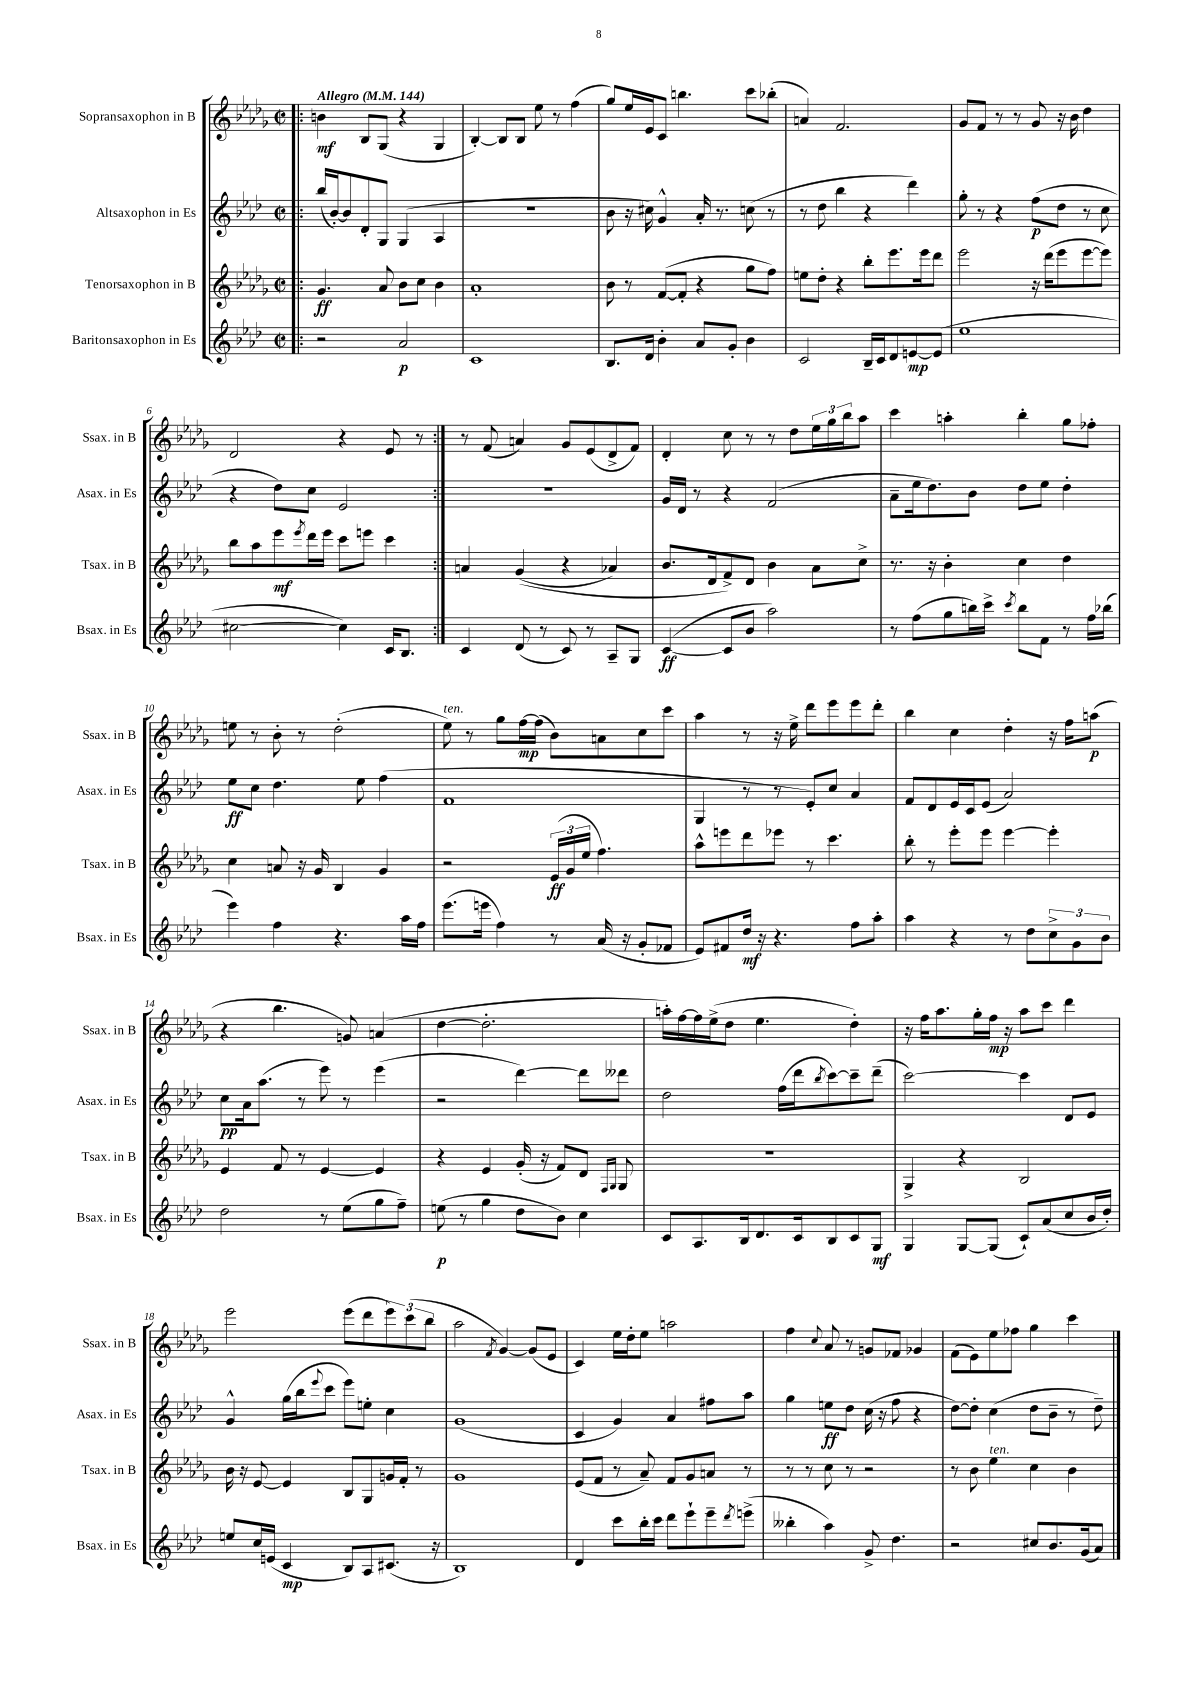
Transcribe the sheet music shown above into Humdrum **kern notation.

**kern	**dynam	**kern	**dynam	**kern	**dynam	**kern	**dynam
*part4	*part4	*part3	*part3	*part2	*part2	*part1	*part1
*staff4	*staff4	*staff3	*staff3	*staff2	*staff2	*staff1	*staff1
*I"Baritonsaxophon in Es	*	*I"Tenorsaxophon in B	*	*I"Altsaxophon in Es	*	*I"Sopransaxophon in B	*
*I'Bsax. in Es	*	*I'Tsax. in B	*	*I'Asax. in Es	*	*I'Ssax. in B	*
*clefG2	*	*clefG2	*	*clefG2	*	*clefG2	*
*k[b-e-a-d-]	*	*k[b-e-a-d-g-]	*	*k[b-e-a-d-]	*	*k[b-e-a-d-g-]	*
*M2/2	*	*M2/2	*	*M2/2	*	*M2/2	*
*met(c|)	*	*met(c|)	*	*met(c|)	*	*met(c|)	*
*MM144	*	*MM144	*	*MM144	*	*MM144	*
=1!|:	=1!|:	=1!|:	=1!|:	=1!|:	=1!|:	=1!|:	=1!|:
!	!	!	!	!	!	!LO:TX:a:B:t=Allegro	!
2r	.	4.g-/	ff	(16bb-/LL	.	4bn\	mf
.	.	.	.	[16b-'/J)	.	.	.
.	.	.	.	8b-/]	.	.	.
.	.	.	.	8d-'/	.	8B-/L	.
.	.	8a-/	.	8G/J	.	(8G-/J	.
2a-/	p	8b-\L	.	(4G/	.	4r	.
.	.	8cc\J	.	.	.	.	.
.	.	4b-\	.	4A-/	.	4G-/	.
=2	=2	=2	=2	=2	=2	=2	=2
1c	.	1a-'	.	1r	.	[4B-'/)	.
.	.	.	.	.	.	8B-/L]	.
.	.	.	.	.	.	8B-/J	.
.	.	.	.	.	.	8ee-\	.
.	.	.	.	.	.	8r	.
.	.	.	.	.	.	(4ff\	.
=3	=3	=3	=3	=3	=3	=3	=3
8.B-/L	.	8b-\	.	8b-\	.	8gg-/L)	.
.	.	8r	.	16r	.	16ee-/L	.
16d-/Jk	.	.	.	16cc#X\)	.	16e-/J	.
4b-'\	.	([8f/L	.	4g^^/	.	8c/J	.
.	.	8f'/J]	.	.	.	4.bbn\	.
8a-/L	.	4r	.	16a-'/	.	.	.
.	.	.	.	8.r	.	.	.
8g'/J	.	.	.	.	.	.	.
4b-\	.	8gg-\L	.	(8ccn\	.	8ccc\L	.
.	.	8ff\J)	.	8r	.	(8bb-X'\J	.
=4	=4	=4	=4	=4	=4	=4	=4
2c/	.	8een\L	.	8r	.	4an/)	.
.	.	8dd-'\J	.	8dd-\	.	.	.
.	.	4r	.	4bb-\	.	2.f/	.
16B-~/LL	.	8bb-'\L	.	4r	.	.	.
16c/J	.	.	.	.	.	.	.
8d-/	.	8.eee-\	.	.	.	.	.
[8en/	mp	.	.	4ddd-\)	.	.	.
.	.	16eee-\k	.	.	.	.	.
(8e/J]	.	8ddd-\J	.	.	.	.	.
=5	=5	=5	=5	=5	=5	=5	=5
1ee-	.	2eee-\	.	8gg'\	.	8g-/L	.
.	.	.	.	8r	.	8f/J	.
.	.	.	.	4r	.	8r	.
.	.	.	.	.	.	8r	.
.	.	16r	.	(8ff\L	p	8g-/	.
.	.	(16ddd-\KL	.	.	.	.	.
.	.	8eee-\	.	8dd-\J	.	16r	.
.	.	.	.	.	.	16b-\	.
.	.	[8eee-\	.	8r	.	4dd-\	.
.	.	8eee-\J])	.	8cc\	.	.	.
!!LO:LB:g=z
=6	=6	=6	=6	=6	=6	=6	=6
[2cc#X\	.	8bb-\L	.	4r	.	2d-/	.
.	.	8aa-\	.	.	.	.	.
.	.	8eee-\	mf	8dd-\L)	.	.	.
.	.	8qeee-/	.	.	.	.	.
.	.	16ddd-\L	.	8cc\J	.	.	.
.	.	16eee-\JJ	.	.	.	.	.
4cc#\])	.	8ccc\L	.	2e-/	.	4r	.
.	.	8eeen\J	.	.	.	.	.
16c/KL	.	4ccc\	.	.	.	8e-/	.
8.B-/J	.	.	.	.	.	.	.
.	.	.	.	.	.	8r	.
=7:|!	=7:|!	=7:|!	=7:|!	=7:|!	=7:|!	=7:|!	=7:|!
4c/	.	4an/	.	1r	.	8r	.
.	.	.	.	.	.	(8f/	.
(8d-/	.	((4g-/	.	.	.	4an/)	.
8r	.	.	.	.	.	.	.
8c/)	.	4r	.	.	.	8g-/L	.
8r	.	.	.	.	.	(8e-/	.
8A-~/L	.	4a-X/)	.	.	.	8d-^/	.
8G/J	.	.	.	.	.	8f/J)	.
=8	=8	=8	=8	=8	=8	=8	=8
([4c/	ff	8.b-/L	.	16g/LL	.	4d-'/	.
.	.	.	.	16d-/JJ	.	.	.
.	.	.	.	8r	.	.	.
.	.	16d-/k	.	.	.	.	.
8c/L]	.	8f^/)	.	4r	.	8cc\	.
8b-/J	.	8d-/J	.	.	.	8r	.
2aa-\)	.	4b-\	.	(2f/	.	8r	.
.	.	.	.	.	.	8dd-\L	.
.	.	8a-\L	.	.	.	24ee-\L	.
.	.	.	.	.	.	24gg-\	.
.	.	.	.	.	.	24bb-\J	.
.	.	8cc^\J	.	.	.	8aa-\J	.
=9	=9	=9	=9	=9	=9	=9	=9
8r	.	8.r	.	8a-~\L	.	4ccc\	.
(8ff\L	.	.	.	16ee-\k	.	.	.
.	.	16r	.	8.dd-\)	.	.	.
8gg\	.	4b-'\	.	.	.	4aan'\	.
16bbn\L)	.	.	.	8b-\J	.	.	.
16ccc^\JJ	.	.	.	.	.	.	.
8qccc/	.	.	.	.	.	.	.
8bb\L	.	4cc\	.	8dd-\L	.	4bb-'\	.
8f\J	.	.	.	8ee-\J	.	.	.
8r	.	4dd-\	.	4dd-'\	.	8gg-\L	.
16ff\LL	.	.	.	.	.	8ff-X'\J	.
(16bb-X\JJ	.	.	.	.	.	.	.
!!LO:LB:g=z
=10	=10	=10	=10	=10	=10	=10	=10
4eee-\)	.	4cc\	.	8ee-\L	ff	8een\	.
.	.	.	.	8cc\J	.	8r	.
4ff\	.	8an/	.	4.dd-\	.	8b-'\	.
.	.	16r	.	.	.	8r	.
.	.	16g-/	.	.	.	.	.
4.r	.	4B-/	.	.	.	(2dd-'\	.
.	.	.	.	8ee-\	.	.	.
.	.	4g-/	.	(4ff\	.	.	.
16aa-\LL	.	.	.	.	.	.	.
16ff\JJ	.	.	.	.	.	.	.
=11	=11	=11	=11	=11	=11	=11	=11
!	!	!	!	!	!	!LO:TX:a:i:t=ten.	!
(8.eee-\L	.	2r	.	1f	.	8ee-\)	.
.	.	.	.	.	.	8r	.
16eeen\Jk	.	.	.	.	.	.	.
4ff\)	.	.	.	.	.	8gg-\L	.
.	.	.	.	.	.	[16ff\L	mp
.	.	.	.	.	.	(16ff\JJ]	.
8r	.	(24e-/LL	ff	.	.	8b-\L)	.
.	.	24g-/	.	.	.	.	.
.	.	24ee-/JJ	.	.	.	.	.
(16a-/	.	4.ff\)	.	.	.	8an\	.
16r	.	.	.	.	.	.	.
8g'/L	.	.	.	.	.	8cc\	.
8f-X/J	.	.	.	.	.	8ccc\J	.
=12	=12	=12	=12	=12	=12	=12	=12
8e-/L)	.	8aa-^^\L	.	4G/	.	4aa-\	.
8f#X/	.	8eeen\	.	.	.	.	.
16dd-/Jk	mf	8ddd-\	.	8r	.	8r	.
16r	.	.	.	.	.	.	.
4.r	.	8eee-X\J	.	8r	.	16r	.
.	.	.	.	.	.	16ee-^\	.
.	.	8r	.	8e-'/L)	.	8ddd-\L	.
.	.	4.ccc\	.	8cc/J	.	8eee-\	.
8ff\L	.	.	.	4a-/	.	8eee-\	.
8aa-'\J	.	.	.	.	.	8ddd-'\J	.
=13	=13	=13	=13	=13	=13	=13	=13
4aa-\	.	8bb-'\	.	8f/L	.	4bb-\	.
.	.	8r	.	8d-/	.	.	.
4r	.	8eee-'\L	.	16e-/L	.	4cc\	.
.	.	.	.	16c/J	.	.	.
.	.	8eee-\J	.	(8e-/J	.	.	.
8r	.	[4eee-\	.	2a-/)	.	4dd-'\	.
8dd-\L	.	.	.	.	.	.	.
12cc^\	.	4eee-'\]	.	.	.	16r	.
.	.	.	.	.	.	16ff\KL	.
12g\	.	.	.	.	.	.	.
.	.	.	.	.	.	(8aan\J	p
12b-\J	.	.	.	.	.	.	.
!!LO:LB:g=z
=14	=14	=14	=14	=14	=14	=14	=14
2dd-\	.	4e-/	.	8cc\L	pp	4r	.
.	.	.	.	16a-\k	.	.	.
.	.	.	.	(8.aa-\J	.	.	.
.	.	8f/	.	.	.	4.bb-\	.
.	.	8r	.	8r	.	.	.
8r	.	[4e-/	.	8eee-\)	.	.	.
(8ee-\L	.	.	.	8r	.	8gn/)	.
8gg\	.	4e-/]	.	(4eee-\	.	(4an/	.
8ff~\J)	.	.	.	.	.	.	.
=15	=15	=15	=15	=15	=15	=15	=15
(8een\	p	4r	.	2r	.	[4dd-\	.
8r	.	.	.	.	.	.	.
4gg\	.	4e-/	.	.	.	2.dd-'\]	.
8dd-\L	.	(16g-'/	.	[4ddd-\)	.	.	.
.	.	16r	.	.	.	.	.
8b-\J)	.	8f/L)	.	.	.	.	.
4cc\	.	8d-/J	.	8ddd-\L]	.	.	.
.	.	16qqF/LL	.	.	.	.	.
.	.	16qqG-/JJ	.	.	.	.	.
.	.	8G-/	.	8ddd--X\J	.	.	.
=16	=16	=16	=16	=16	=16	=16	=16
8c/L	.	1r	.	2dd-\	.	16aan'\LL)	.
.	.	.	.	.	.	[16ff\	.
8.A-/	.	.	.	.	.	16ff\]	.
.	.	.	.	.	.	(16ee-^\J	.
.	.	.	.	.	.	8dd-\J	.
16B-/k	.	.	.	.	.	.	.
8.d-/	.	.	.	.	.	4.ee-\	.
.	.	.	.	(16ff\LL	.	.	.
16c/k	.	.	.	16ddd-\J	.	.	.
.	.	.	.	8qbb-/	.	.	.
8B-/	.	.	.	[8ccc\)	.	.	.
8c/	.	.	.	8ccc~\]	.	4dd-'\)	.
8G/J	mf	.	.	(8ddd-~\J	.	.	.
=17	=17	=17	=17	=17	=17	=17	=17
4G/	.	4G-^/	.	[2ccc\)	.	16r	.
.	.	.	.	.	.	16ff\KL	.
.	.	.	.	.	.	8.aa-\	.
[8G/L	.	4r	.	.	.	.	.
.	.	.	.	.	.	16gg-'\L	.
(8G/J]	.	.	.	.	.	16ff\JJ	mp
.	.	.	.	.	.	16r	.
8c`/L)	.	2B-/	.	4ccc\]	.	8aa-\L	.
(8a-/	.	.	.	.	.	8ccc\J	.
8cc/	.	.	.	8d-/L	.	4ddd-\	.
16b-/L	.	.	.	8e-/J	.	.	.
16dd-'/JJ)	.	.	.	.	.	.	.
!!LO:LB:g=z
=18	=18	=18	=18	=18	=18	=18	=18
8een/L	.	16b-\	.	4g^^/	.	2eee-\	.
.	.	16r	.	.	.	.	.
16cc/L	.	[8e-/	.	.	.	.	.
(16en/JJ	.	.	.	.	.	.	.
4c/	mp	4e-/]	.	(16gg\LL	.	.	.
.	.	.	.	16bb-\J	.	.	.
.	.	.	.	8qqeee-/	.	.	.
.	.	.	.	8ccc\J	.	.	.
8B-/L)	.	8B-/L	.	8eee-\L)	.	(8eee-\L	.
8A-/	.	8G-/	.	8een'\J	.	8ddd-\	.
(8.c#X/J	.	16gn/L	.	4cc\	.	12eee-\)	.
.	.	16f'/JJ	.	.	.	.	.
.	.	.	.	.	.	(12ccc\	.
.	.	8r	.	.	.	.	.
.	.	.	.	.	.	12bb-\J	.
16r	.	.	.	.	.	.	.
=19	=19	=19	=19	=19	=19	=19	=19
1B-)	.	1g-	.	(1g	.	2aa-\	.
.	.	.	.	.	.	8qf/	.
.	.	.	.	.	.	[4g-/)	.
.	.	.	.	.	.	(8g-/L]	.
.	.	.	.	.	.	8e-/J	.
=20	=20	=20	=20	=20	=20	=20	=20
4d-/	.	(8e-/L	.	4c/	.	4c/)	.
.	.	8f/J	.	.	.	.	.
8ccc\L	.	8r	.	4g/)	.	16ee-\LL	.
.	.	.	.	.	.	16dd-'\J	.
16bb-'\L	.	8a-~/)	.	.	.	8ee-\J	.
16ccc\JJ	.	.	.	.	.	.	.
8ddd-\L	.	8f/L	.	4a-/	.	2aan\	.
8eee-`\	.	8g-/	.	.	.	.	.
8eee-~\	.	8an/J	.	8ff#X\L	.	.	.
8qddd-/	.	.	.	.	.	.	.
(8eeen^\J	.	8r	.	8aa-\J	.	.	.
=21	=21	=21	=21	=21	=21	=21	=21
4bb--X'\	.	8r	.	4gg\	.	4ff\	.
.	.	8r	.	.	.	.	.
.	.	.	.	.	.	8qqcc/	.
4aa-\)	.	8cc\	.	8een\L	ff	8a-/	.
.	.	8r	.	8dd-\J	.	8r	.
8g^/	.	2r	.	(16cc\	.	8gn/L	.
.	.	.	.	16r	.	.	.
4.dd-\	.	.	.	8ff\	.	8f-X/J	.
.	.	.	.	4r	.	4g-X/	.
=22	=22	=22	=22	=22	=22	=22	=22
2r	.	8r	.	[8dd-\L)	.	(8f\L	.
.	.	8b-\	.	8dd-'\J]	.	8e-\)	.
!	!	!LO:TX:a:i:t=ten.	!	!	!	!	!
.	.	4ee-\	.	(4cc\	.	8ee-\	.
.	.	.	.	.	.	8ff-X\J	.
8cc#X/L	.	4cc\	.	8dd-\L	.	4gg-\	.
8.b-/	.	.	.	8b-~\J	.	.	.
.	.	4b-\	.	8r	.	4ccc\	.
(16g/k	.	.	.	.	.	.	.
8a-/J)	.	.	.	8dd-~\)	.	.	.
==	==	==	==	==	==	==	==
*-	*-	*-	*-	*-	*-	*-	*-
